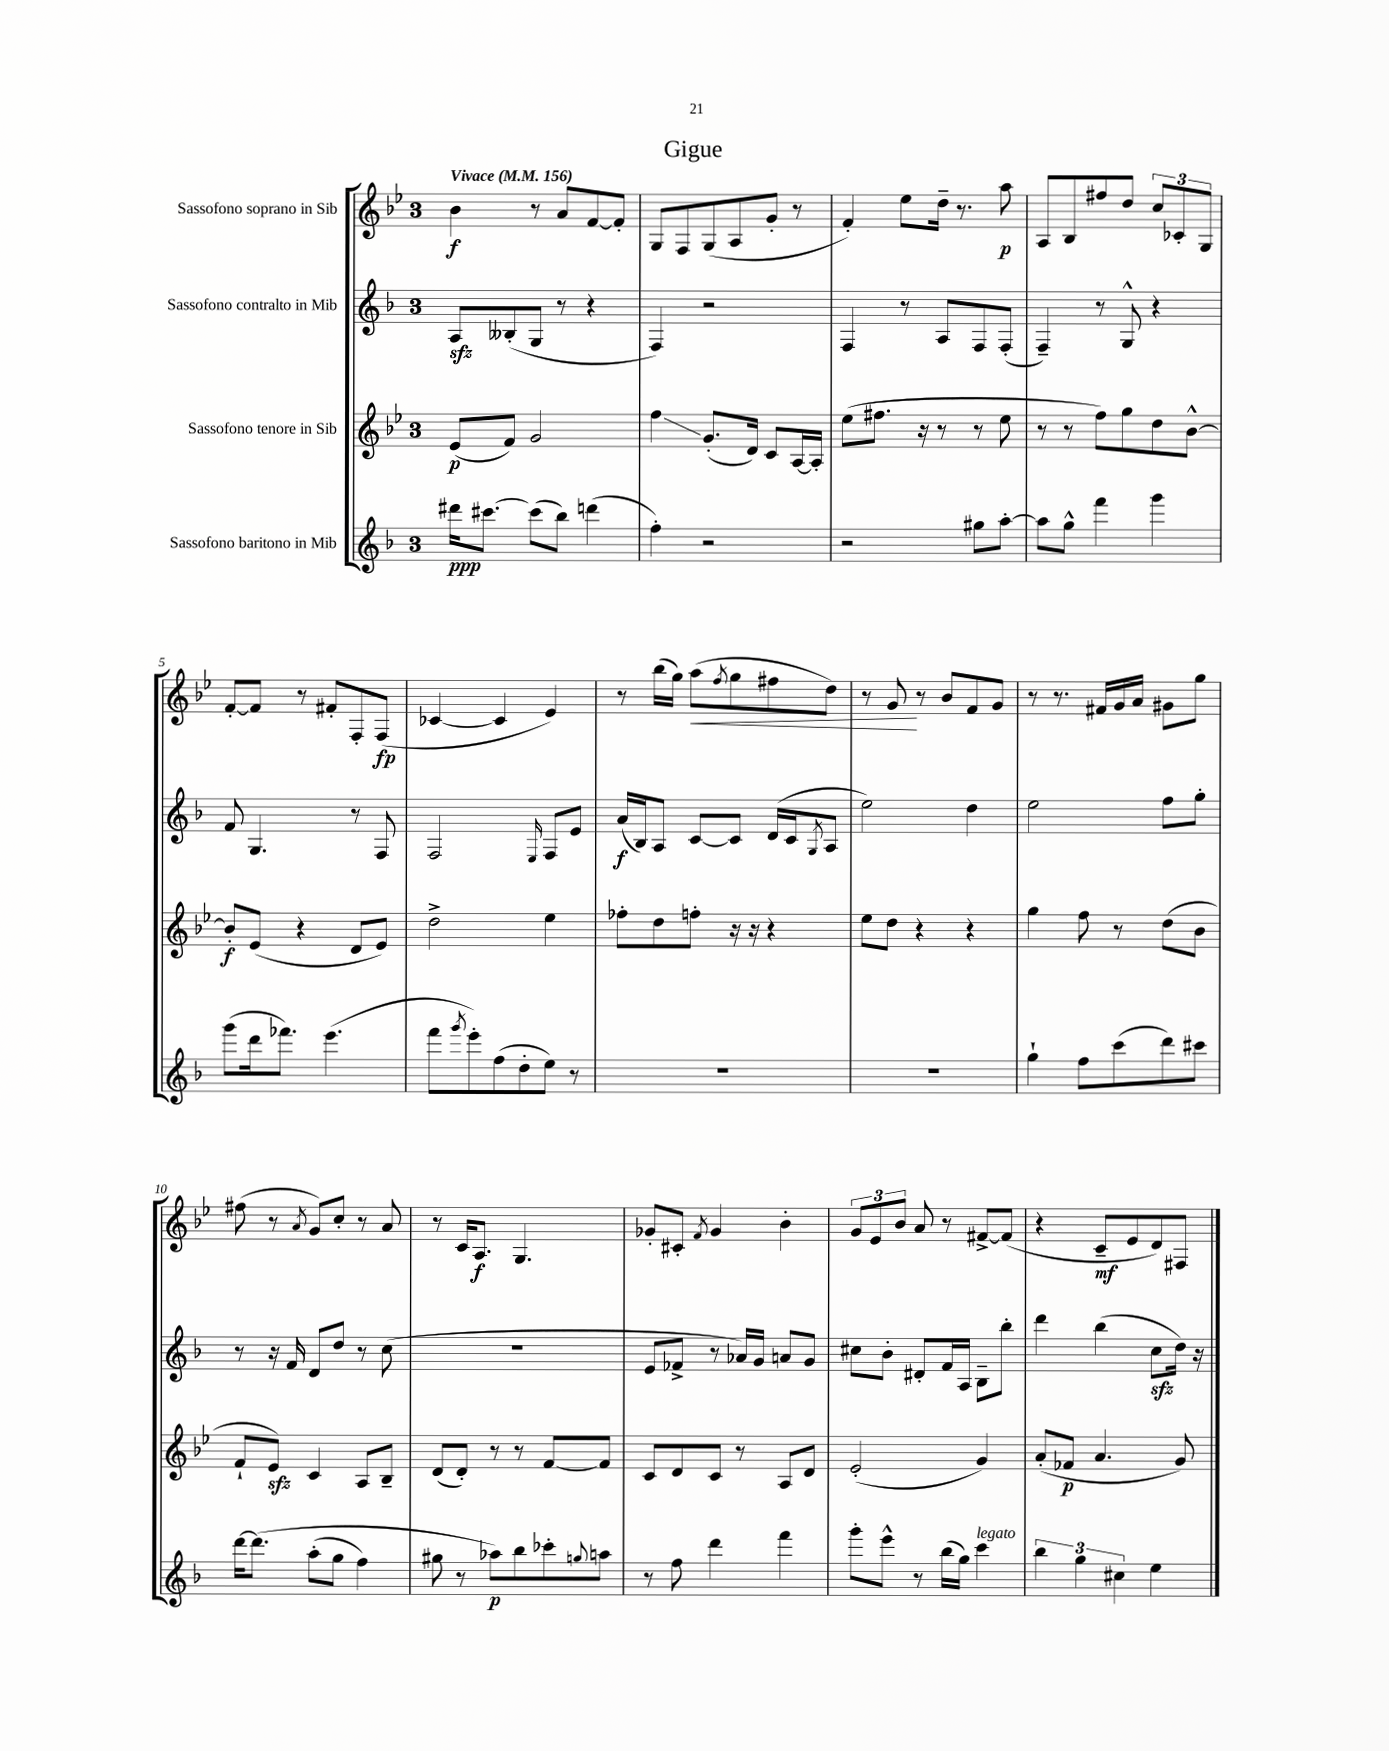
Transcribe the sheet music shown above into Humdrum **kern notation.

**kern	**kern	**kern	**kern
*staff4	*staff3	*staff2	*staff1
*clefG2	*clefG2	*clefG2	*clefG2
*k[b-]	*k[b-e-]	*k[b-]	*k[b-e-]
*M3/4	*M3/4	*M3/4	*M3/4
*MM156	*MM156	*MM156	*MM156
16ddd#	(8e-	8A	4b-
[8.ccc#	.	.	.
.	8f)	(8B--'	.
(8ccc#]	2g	8G	8r
8bb-)	.	8r	8a
(4ddd	.	4r	[8f
.	.	.	8f']
=	=	=	=
4ff')	4ff	4F)	8G
.	.	.	8F
2r	(8.g'	2r	(8G
.	.	.	8A
.	16d)	.	.
.	8c	.	8g'
.	[16A	.	8r
.	16A']	.	.
=	=	=	=
2r	(8ee-	4F	4f')
.	8.ff#	.	.
.	.	8r	8ee-
.	16r	.	.
.	8r	8A	16dd~
.	.	.	8.r
8gg#	8r	8F	.
[8aa'	8ee-	(8F'	8aa
=	=	=	=
8aa]	8r	4F~)	8A
8gg^^	8r	.	8B-
4fff	8ff)	8r	8ff#
.	8gg	8G^^	8dd
4ggg	8dd	4r	12cc
.	.	.	12c-'
.	[8b-^^	.	.
.	.	.	12G
=	=	=	=
(8ggg	8b-']	8f	[8f'
16ddd	(8e-	4.G	8f]
8.fff-)	.	.	.
.	4r	.	8r
(4.eee	.	.	8f#'
.	8d	8r	8F'
.	8e-)	8F	(8F
=	=	=	=
8fff	2dd^	2F	[4c-
8qggg	.	.	.
8eee')	.	.	.
(8ff	.	.	4c-]
8dd'	.	.	.
.	.	16qqE	.
8ee)	4ee-	8F	4e-)
8r	.	8e	.
=	=	=	=
2.r	8ff-'	(16a	8r
.	.	16B-)	.
.	8dd	8A	(16bb-
.	.	.	16gg)
.	8ff'	[8c	(8aa
.	.	.	8qff
.	16r	8c]	8gg
.	16r	.	.
.	4r	(16d	8ff#
.	.	16c	.
.	.	8qG	.
.	.	8A	8dd)
=	=	=	=
2.r	8ee-	2ee)	8r
.	8dd	.	8g
.	4r	.	8r
.	.	.	8b-
.	4r	4dd	8f
.	.	.	8g
=	=	=	=
4gg`	4gg	2ee	8r
.	.	.	8.r
8ff	8ff	.	.
.	.	.	16f#
(8ccc	8r	.	16g
.	.	.	16a
8ddd)	(8dd	8ff	8g#
8ccc#	8b-	8gg'	8gg
=	=	=	=
[16ddd	8f`	8r	(8ff#
&(8.ddd]	.	.	.
.	8e-)	16r	8r
.	.	16f	.
.	.	.	8qa
(8aa'	4c	8d	8g)
8gg	.	8dd	8cc'
4ff)	8A	8r	8r
.	8B-~	(8cc	8a
=	=	=	=
8gg#	(8d	2.r	8r
8r	8d')	.	16c
.	.	.	8.A
8aa-&)	8r	.	.
8bb-	8r	.	4.G
8ccc-'	[8f	.	.
8qqgg	.	.	.
8aa	8f]	.	.
=	=	=	=
8r	8c	8e	8g-'
8ff	8d	8f-^	8c#'
.	.	.	8qf
4ddd	8c	8r	4g-
.	8r	16a-)	.
.	.	16g	.
4fff	8A	8a	4b-'
.	8d	8g	.
=	=	=	=
8ggg'	(2e-'	8cc#	12g
.	.	.	12e-
8eee^^	.	8b-'	.
.	.	.	12b-
8r	.	8d#'	8a
(16bb-	.	16f	8r
16gg)	.	16A	.
4ccc	4g)	8B-~	[8f#^
.	.	8bb-'	(8f#]
=	=	=	=
6bb-	(8a'	4ddd	4r
.	8f-	.	.
6gg	.	.	.
.	4.a	(4bb-	8c~
6cc#	.	.	.
.	.	.	8e-
4ee	.	8cc	8d)
.	8g)	16dd)	8F#
.	.	16r	.
==	==	==	==
*-	*-	*-	*-
